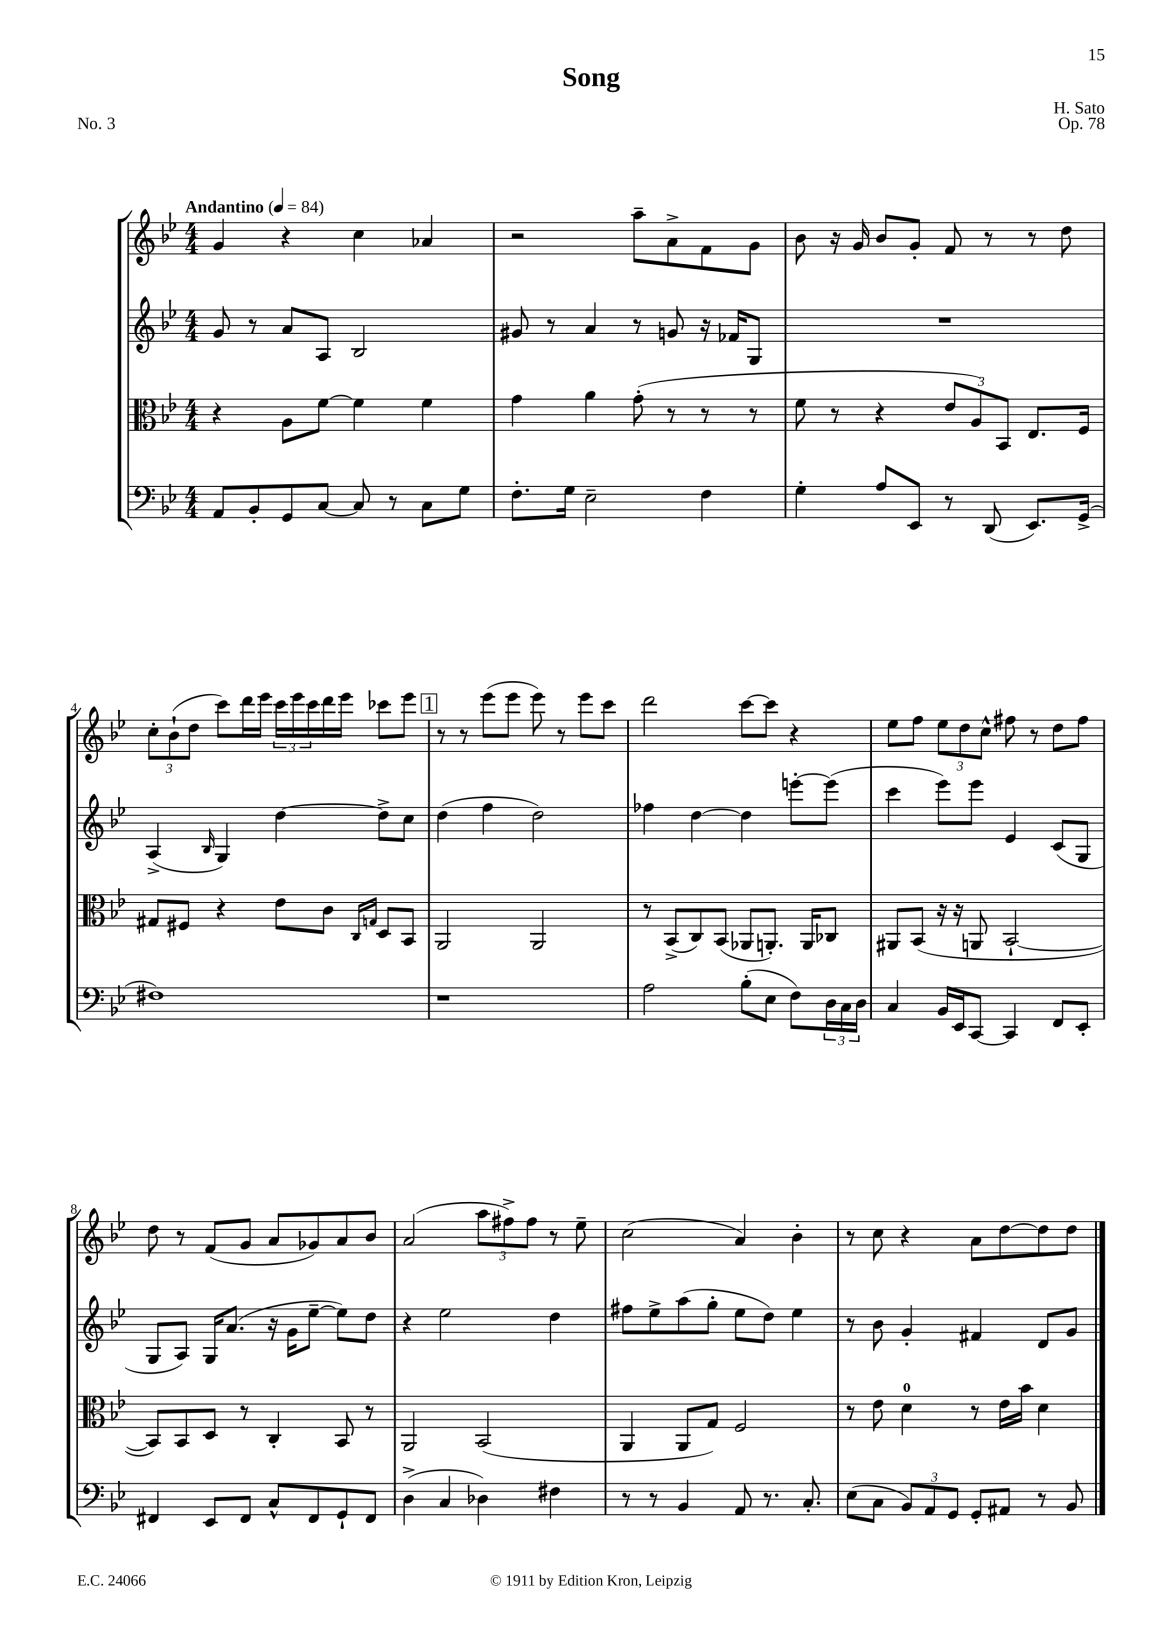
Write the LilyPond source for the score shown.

\header { title = "Song" composer = "H. Sato" opus = "Op. 78" piece = "No. 3" }
<<
\new StaffGroup <<
\new Staff = "s0" {
    \clef treble \key bes \major \numericTimeSignature \time 4/4 \tempo "Andantino" 4 = 84
    g'4 r4 c''4 aes'4 |
    r2 a''8-- a'8-> f'8 g'8 |
    bes'8 r16 g'16 bes'8 g'8-. f'8 r8 r8 d''8 |
    \tuplet 3/2 { c''8-. bes'8-!( d''8 } c'''8) d'''16 ees'''16 \tuplet 3/2 { c'''16 ees'''16 c'''16 } d'''16 ees'''16 ces'''8 ees'''8 |
    \mark \markup { \box "1" } r8 r8 ees'''8( ees'''8 ees'''8) r8 ees'''8 c'''8 |
    d'''2 c'''8~ c'''8 r4 |
    ees''8 f''8 \tuplet 3/2 { ees''8 d''8 c''8-^ } fis''8 r8 d''8 fis''8 |
    d''8 r8 f'8( g'8 a'8 ges'8) a'8 bes'8 |
    a'2( \tuplet 3/2 { a''8 fis''8->) fis''8 } r8 ees''8-- |
    c''2( a'4) bes'4-. |
    r8 c''8 r4 a'8 d''8~ d''8 d''8 \bar "|." |
}
\new Staff = "s1" {
    \clef treble \key bes \major \numericTimeSignature \time 4/4
    g'8 r8 a'8 a8 bes2 |
    gis'8 r8 a'4 r8 g'8 r16 fes'16 g8 |
    R1 |
    a4->( \grace { bes16 } g4) d''4~ d''8-> c''8 |
    \mark \markup { \box "1" } d''4( f''4 d''2) |
    fes''4 d''4~ d''4 e'''8~-. e'''8( |
    c'''4 ees'''8) ees'''8 ees'4 c'8( g8 |
    g8 a8) g16 a'8.( r16 g'16 ees''8~-- ees''8) d''8 |
    r4 ees''2 d''4 |
    fis''8 ees''8-> a''8( g''8-. ees''8 d''8) ees''4 |
    r8 bes'8 g'4-. fis'4 d'8 g'8 \bar "|." |
}
\new Staff = "s2" {
    \clef alto \key bes \major \numericTimeSignature \time 4/4
    r4 a8 f'8~ f'4 f'4 |
    g'4 a'4 g'8-.( r8 r8 r8 |
    f'8 r8 r4 \tuplet 3/2 { ees'8 a8) bes,8 } ees8. f16 |
    gis8 fis8 r4 ees'8 c'8 \grace { c16 g16 } d8 bes,8 |
    \mark \markup { \box "1" } a,2 a,2 |
    r8 bes,8->( c8) bes,8( aes,8 a,8.-.) a,16 ces8 |
    ais,8 bes,8( r16 r16 a,8 bes,2~-! |
    bes,8) bes,8 d8 r8 c4-. bes,8 r8 |
    a,2 bes,2( |
    a,4 a,8 g8) f2 |
    r8 ees'8 d'4-0 r8 ees'16 bes'16 d'4 \bar "|." |
}
\new Staff = "s3" {
    \clef bass \key bes \major \numericTimeSignature \time 4/4
    a,8 bes,8-. g,8 c8~ c8 r8 c8 g8 |
    f8.-. g16 ees2-- f4 |
    g4-. a8 ees,8 r8 d,8( ees,8.) g,16->( |
    fis1) |
    \mark \markup { \box "1" } r1 |
    a2 bes8-.( ees8 f8) \tuplet 3/2 { d16 c16 d16 } |
    c4 bes,16 ees,16 c,8~ c,4 f,8 ees,8-. |
    fis,4 ees,8 fis,8 c8-^ fis,8 g,8-! fis,8 |
    d4->( c4 des4) fis4 |
    r8 r8 bes,4 a,8 r8. c8.-. |
    ees8( c8 \tuplet 3/2 { bes,8) a,8 g,8 } g,8-. ais,8 r8 bes,8 \bar "|." |
}
>>
>>
